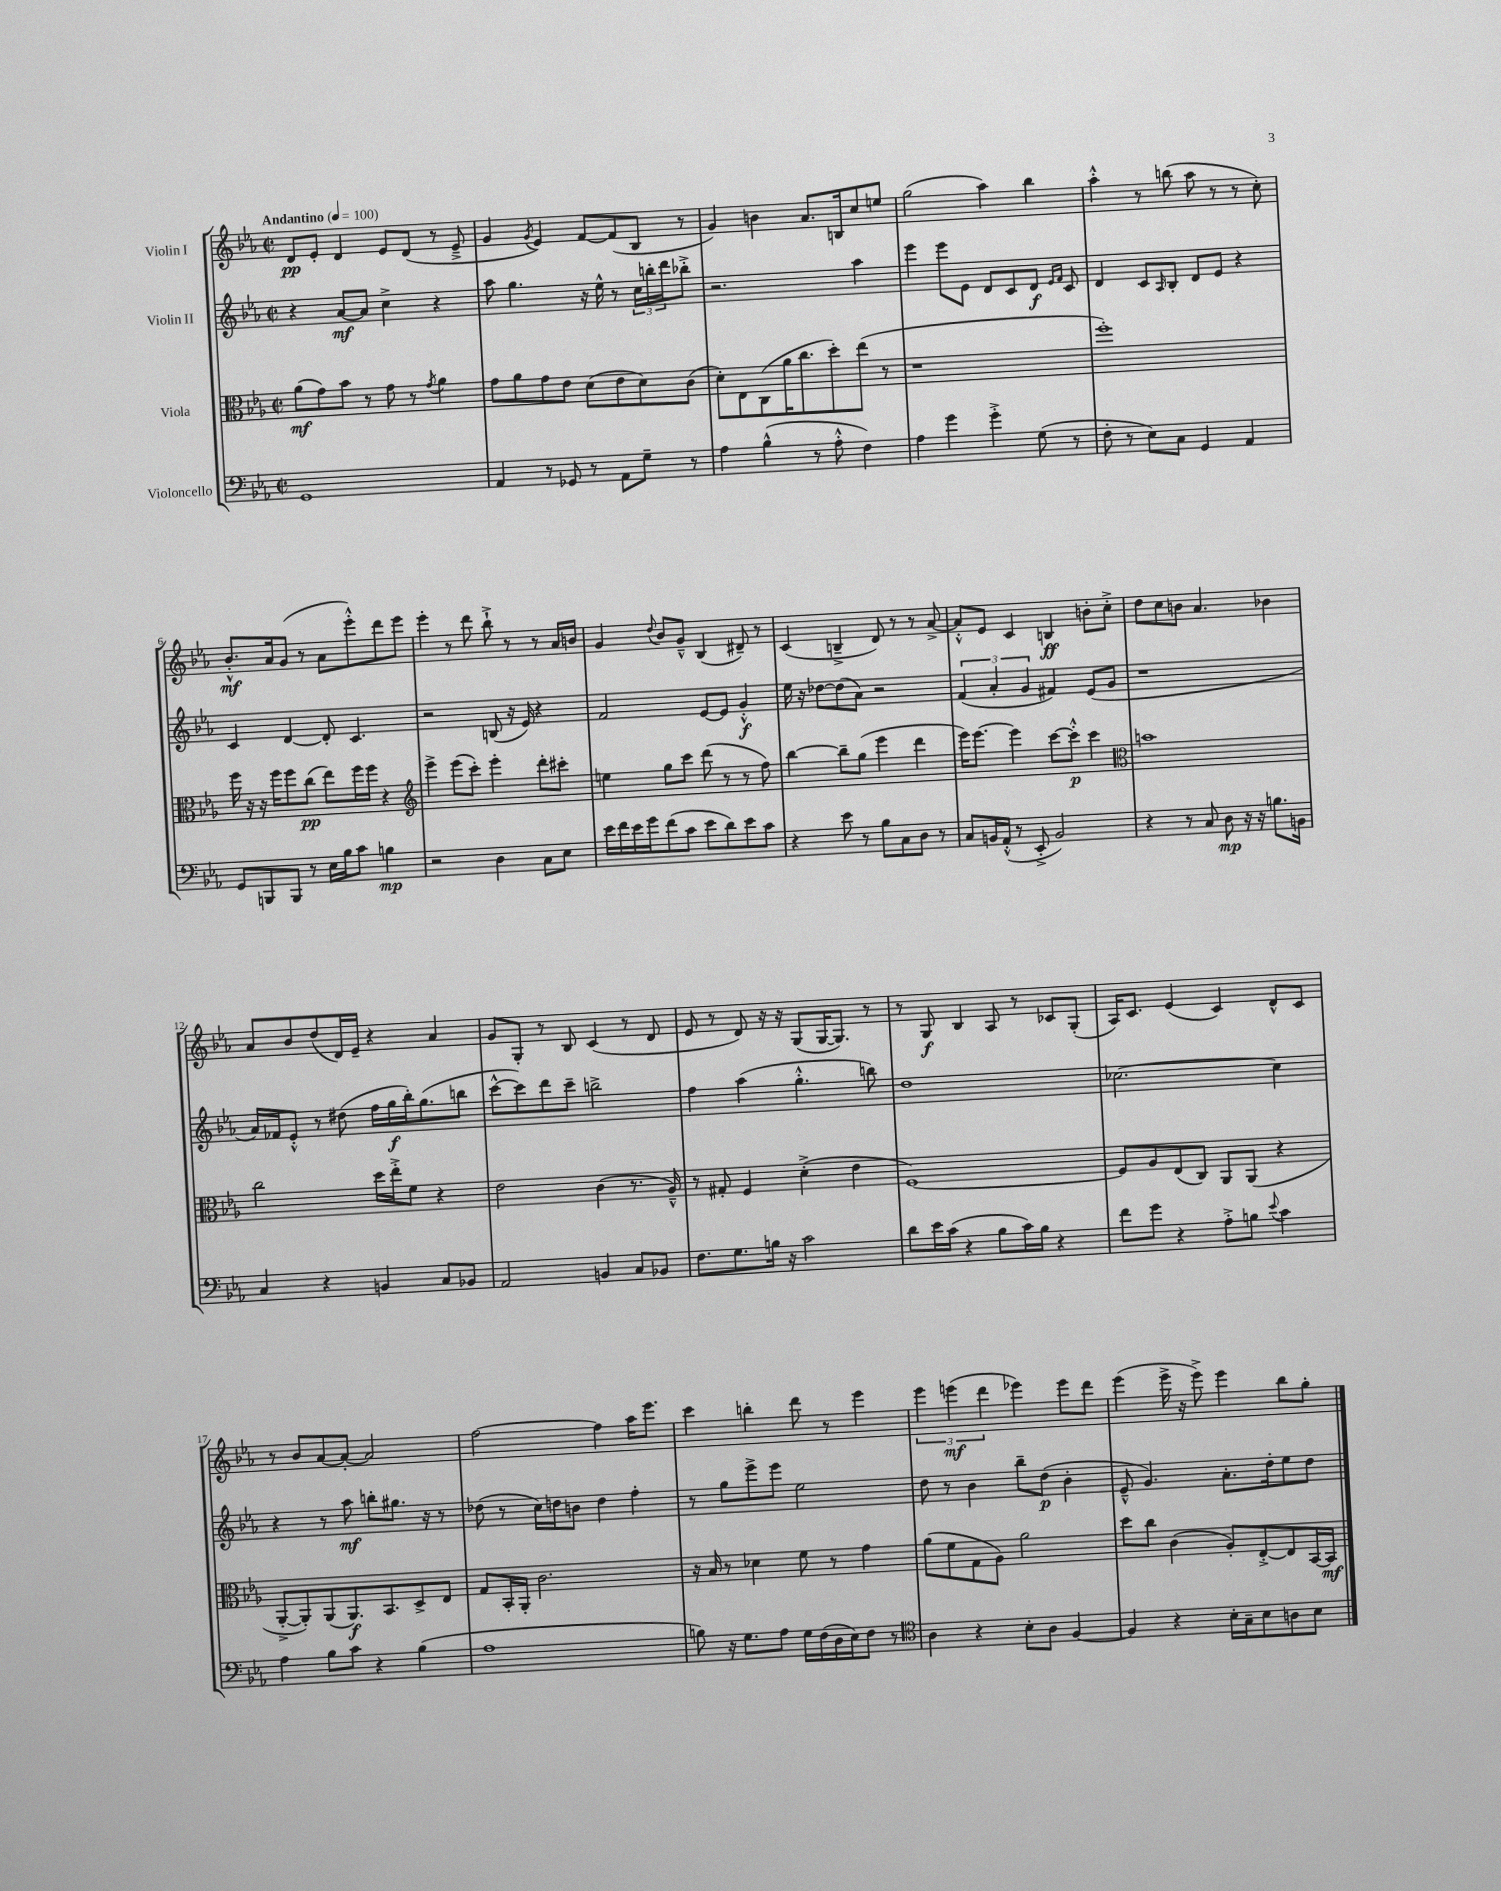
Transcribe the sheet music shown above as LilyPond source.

<<
\new StaffGroup <<
\new Staff = "s0" \with { instrumentName = "Violin I" } {
    \clef treble \key ees \major \defaultTimeSignature \time 2/2 \tempo "Andantino" 4 = 100
    d'8\pp ees'8-. d'4 ees'8 d'8( r8 ees'8---> |
    g'4 \acciaccatura { g'8 } ees'4) f'8~ f'8( bes8 r8 |
    g'4) b'4 aes'8. b16 c''8 e''8 |
    g''2( aes''4) bes''4 |
    aes''4-.-^ r8 b''8( aes''8 r8 r8 c''8-.) |
    bes'8.-.-^\mf aes'16 g'8( r8 aes'8 ees'''8-.-^) d'''8 ees'''8 |
    ees'''4-. r8 d'''8 bes''8-!-> r8 r8 aes'16 b'16 |
    g'4 \appoggiatura { d''8 } bes'8 g'8---^ bes4( dis'8--) r8 |
    c'4( b4---> d'8) r8 r8 aes'8~-> |
    aes'8-.-^ ees'8 c'4 b4\ff b'8-. c''8-.-> |
    d''8 c''8 b'8 aes'4. bes'4 |
    aes'8 bes'8 d''8( d'16) ees'16-- r4 aes'4 |
    g'8 g8-. r8 bes8 c'4( r8 d'8 |
    ees'8 r8 d'8) r16 r16 g8( g16~ g8.) r8 |
    r8 g8\f bes4 aes8 r8 ces'8 g8-.( |
    aes16) c'8. ees'4( c'4) d'8-^ c'8 |
    r8 bes'8 aes'8~ aes'8~-. aes'2 |
    f''2~ f''4 aes''16 ees'''8. |
    c'''4 b''4-. d'''8 r8 ees'''4 |
    \tuplet 3/2 { ees'''4 e'''4\mf( d'''4 } ees'''4) ees'''8 d'''8 |
    ees'''4( ees'''16-> r16 ees'''8->) ees'''4 bes''8 g''8-. \bar "|." |
}
\new Staff = "s1" \with { instrumentName = "Violin II" } {
    \clef treble \key ees \major \defaultTimeSignature \time 2/2
    r4 aes'8~\mf aes'8 c''4-> r4 |
    aes''8 g''4. r16 ees''16-^ r8 \tuplet 3/2 { c''16 b''16-. d'''16 } bes''8-.-> |
    r2. aes''4 |
    ees'''4 ees'''8 ees'8 d'8 c'8 d'8\f \grace { ees'16 f'16 } c'8 |
    d'4 c'8 \grace { aes16 } bes8-. d'8 ees'8 r4 |
    c'4 d'4~ d'8-. c'4. |
    r2 b8( r16 ees'16) r4 |
    f'2 ees'8~ ees'8 g'4-.-^\f |
    ees''16 r16 des''8~ des''8( aes'8) r2 |
    \tuplet 3/2 { f'4( aes'4-. g'4 } fis'4) ees'8( g'8 |
    r1 |
    aes'16) fes'16 ees'8-.-^ r8 dis''8( f''16 g''16\f bes''16-.) g''8.( b''8 |
    c'''8~-^ c'''8) d'''8 c'''8-- b''2-> |
    f''4 aes''4( g''4.-.-^ b''8) |
    d''1 |
    ces''2.~ ces''4 |
    r4 r8 aes''8\mf b''8-. gis''8. r16 r8 |
    des''8( r8 c''16) d''16 b'8 d''4 f''4-. |
    r8 g''8 ees'''8-> ees'''8 ees''2 |
    d''8 r8 bes'4 bes''8-- d''8\p( bes'4-. |
    ees'8---^ g'4.) aes'8.-. d''16-. ees''8 d''8 \bar "|." |
}
\new Staff = "s2" \with { instrumentName = "Viola" } {
    \clef alto \key ees \major \defaultTimeSignature \time 2/2
    aes'8\mf( g'8) bes'8 r8 g'8 r8 \acciaccatura { g'8 } aes'4 |
    g'8 aes'8 g'8 ees'8 d'8( ees'8 d'8) c'8( |
    d'8-.) ees8 c8( aes'16 c''8. d''8-.) ees''8( r8 |
    r1 |
    f''1-.) |
    f''16 r16 r16 f''16 f''8 c''8\pp( ees''8) f''16 f''16 r4 |
    \clef treble ees'''4-> ees'''8( c'''8-.) ees'''4-. d'''8-. cis'''8-. |
    e''4 g''8 c'''8 d'''8( r8 r8 f''8) |
    bes''4~ bes''8-- g''8( ees'''4 d'''4 |
    ees'''16) ees'''8.~ ees'''4 c'''8~ c'''8-.-^\p c'''4 |
    \clef alto b'1 |
    c''2 d''16 ees''16-.-> f'8 r4 |
    ees'2 c'4( r8. aes16---^) |
    r8 gis8-. f4 d'4-.->( ees'4 |
    f1~) |
    f8 aes8 ees8( c8) aes,8 aes,8( r4 |
    aes,8~-.-> aes,8-.) aes,8( aes,8.\f) bes,8. d8-> ees8 |
    g8 bes,16-. aes,16-. c'2. |
    r16 bes16 r8 des'4 f'8 r8 g'4 |
    aes'8( f'8 g8 aes8) aes'2 |
    d''8 c''8 c'4( aes8-.) ees8~-.-> ees8 bes,16~ bes,16\mf \bar "|." |
}
\new Staff = "s3" \with { instrumentName = "Violoncello" } {
    \clef bass \key ees \major \defaultTimeSignature \time 2/2
    g,1 |
    aes,4 r8 ges,8 r8 aes,8 g8-- r8 |
    aes4 bes4-^( r8 aes8-.-^ f4) |
    aes4 g'4 g'4-.-> g8( r8 |
    f8-. r8 ees8) c8 g,4 aes,4 |
    g,8 b,,8 b,,8 r8 ees16 bes16 c'8 b4\mp |
    r2 d4 c8 ees8 |
    ees'16 f'16 ees'16 g'16 f'8( c'8 ees'8 d'8) ees'8 c'8 |
    r4 ees'8 r8 bes8 c8 d8 r8 |
    c8 b,16 aes,16-.-^( r8 ees,8-.-> b,2) |
    r4 r8 c8 d8\mp r16 r16 b8. b,16 |
    c4 r4 b,4 c8 bes,8 |
    aes,2 b,4 c8 bes,8 |
    f8. g8. b16 r16 c'2 |
    d'8 ees'16 c'16( r4 bes8 c'16) bes16 r4 |
    f'8 g'8 r4 aes8-.-> b8 \appoggiatura { ees'8 } c'4 |
    aes4 bes8 c'8 r4 bes4( |
    aes1 |
    b8) r16 g8. aes8 g16 f16( d16 ees16) f8 r8 |
    \clef tenor aes4 r4 bes8-. aes8 f4~ |
    f4 r4 bes16-. g16-- bes8 a8 bes8 \bar "|." |
}
>>
>>
